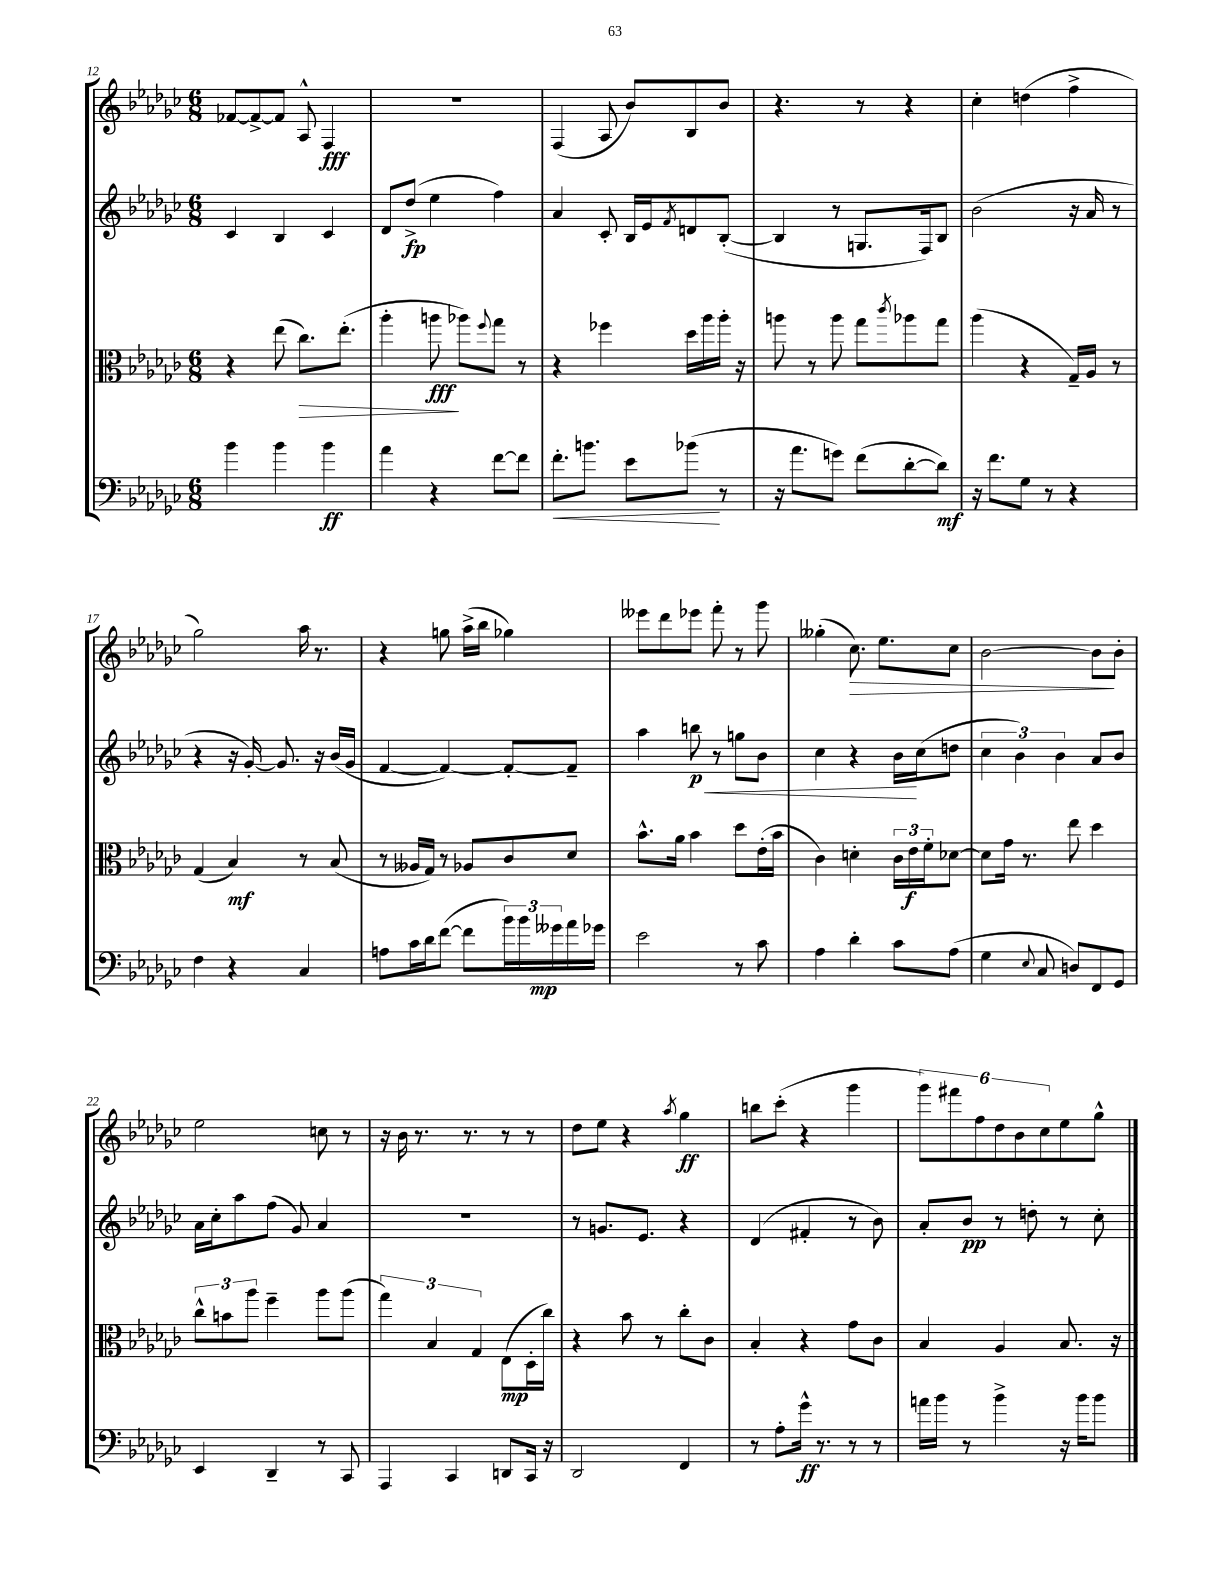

**kern	**dynam	**kern	**dynam	**kern	**dynam	**kern	**dynam
*part4	*part4	*part3	*part3	*part2	*part2	*part1	*part1
*staff4	*staff4	*staff3	*staff3	*staff2	*staff2	*staff1	*staff1
*clefF4	*	*clefC3	*	*clefG2	*	*clefG2	*
*k[b-e-a-d-g-c-]	*	*k[b-e-a-d-g-c-]	*	*k[b-e-a-d-g-c-]	*	*k[b-e-a-d-g-c-]	*
*M6/8	*	*M6/8	*	*M6/8	*	*M6/8	*
=12	=12	=12	=12	=12	=12	=12	=12
4b-\	.	4r	.	4c-/	.	[8f-X/L	.
.	.	.	.	.	.	8f-^/_	.
4b-\	.	(8ee-\	.	4B-/	.	8f-/J]	.
!	!	!	!LO:HP:b	!	!	!	!
.	.	8.cc-\L)	>	.	.	8A-^^/	.
4b-\	ff	.	.	4c-/	.	4F/	fff
.	.	(8.ee-'\J	.	.	.	.	.
=13	=13	=13	=13	=13	=13	=13	=13
4a-\	.	4aa-'\	.	8d-/L	.	2.r	.
.	.	.	.	(8dd-^/J	fp	.	.
4r	.	8aan\	fff	4ee-\	.	.	.
.	.	8aa-X\L)	]	.	.	.	.
.	.	8qqff/	.	.	.	.	.
[8f\L	.	8gg-\J	.	4ff\)	.	.	.
8f\J]	.	8r	.	.	.	.	.
=14	=14	=14	=14	=14	=14	=14	=14
!	!LO:HP:b	!	!	!	!	!	!
8.f'\L	<	4r	.	4a-/	.	(4F/	.
8.bn\J	.	.	.	.	.	.	.
.	.	4ff-X\	.	8c-'/	.	8A-/	.
8e-\L	.	.	.	16B-/LL	.	8b-/L)	.
.	.	.	.	16e-/J	.	.	.
.	.	.	.	8qf/	.	.	.
(8b-X\J	.	16dd-\LL	.	8dn/	.	8B-/	.
.	.	16aa-\	.	.	.	.	.
8r	[	16aa-'\JJ	.	([8B-'/J	.	8b-/J	.
.	.	16r	.	.	.	.	.
=15	=15	=15	=15	=15	=15	=15	=15
16r	.	8aan\	.	4B-/]	.	4.r	.
8.a-\L	.	.	.	.	.	.	.
.	.	8r	.	.	.	.	.
8gn\J)	.	8aa\	.	8r	.	.	.
(8f\L	.	8gg-\L	.	8.Gn/L	.	8r	.
.	.	8qccc-/	.	.	.	.	.
[8d-'\	.	8aa-X\	.	.	.	4r	.
.	.	.	.	16F/k)	.	.	.
8d-\J])	mf	8gg-\J	.	8B-/J	.	.	.
=16	=16	=16	=16	=16	=16	=16	=16
16r	.	(4aa-\	.	(2b-\	.	4cc-'\	.
8.f\L	.	.	.	.	.	.	.
8G-\J	.	4r	.	.	.	(4ddn\	.
8r	.	.	.	.	.	.	.
4r	.	16G-~/LL)	.	16r	.	4ff^\	.
.	.	16A-/JJ	.	16a-/	.	.	.
.	.	8r	.	8r	.	.	.
!!LO:LB:g=z
=17	=17	=17	=17	=17	=17	=17	=17
4F\	.	(4G-/	.	4r	.	2gg-\)	.
4r	.	4B-/)	mf	16r	.	.	.
.	.	.	.	[16g-'/)	.	.	.
.	.	.	.	8.g-/]	.	.	.
4C-/	.	8r	.	.	.	16aa-\	.
.	.	.	.	16r	.	8.r	.
.	.	(8B-/	.	(16b-/LL	.	.	.
.	.	.	.	16g-/JJ	.	.	.
=18	=18	=18	=18	=18	=18	=18	=18
8An\L	.	8r	.	[4f/	.	4r	.
16c-\L	.	16A--X/LL	.	.	.	.	.
16d-\J	.	16G-/JJ)	.	.	.	.	.
([8f\J	.	8r	.	4f/_)	.	8ggn\	.
8f\L]	.	8A-X/L	.	.	.	(16aa-^\LL	.
.	.	.	.	.	.	16bb-\JJ	.
24b-\L)	.	8c-/	.	8f'/L_	.	4gg-X\)	.
24b-\	.	.	.	.	.	.	.
24g--X\	mp	.	.	.	.	.	.
16a-\	.	8d-/J	.	8f~/J]	.	.	.
16g-X\JJ	.	.	.	.	.	.	.
=19	=19	=19	=19	=19	=19	=19	=19
2e-\	.	8.b-^^\L	.	4aa-\	.	8eee--X\L	.
.	.	.	.	.	.	8ddd-\	.
.	.	16a-\Jk	.	.	.	.	.
!	!	!	!	!	!LO:HP:b	!	!
.	.	4b-\	.	8bbn\	< p	8eee-X\J	.
.	.	.	.	8r	.	8fff'\	.
8r	.	8dd-\L	.	8ggn\L	.	8r	.
8c-\	.	(16e-'\L	.	8b-\J	.	8ggg-\	.
.	.	16b-\JJ	.	.	.	.	.
=20	=20	=20	=20	=20	=20	=20	=20
4A-\	.	4c-\)	.	4cc-\	.	(4gg--X'\	.
!	!	!	!	!	!	!	!LO:HP:b
4d-'\	.	4dn'\	.	4r	.	8.cc-\)	>
.	.	.	.	.	.	8.ee-\L	.
8c-\L	.	24c-\LL	.	16b-\LL	.	.	.
.	.	24e-\	f	.	.	.	.
.	.	.	.	(16cc-\J	[	.	.
.	.	24f'\J	.	.	.	.	.
(8A-\J	.	[8d-X\J	.	8ddn\J	.	8cc-\J	.
=21	=21	=21	=21	=21	=21	=21	=21
4G-\	.	8d-\L]	.	6cc-\	.	[2b-\	.
.	.	16g-\Jk	.	.	.	.	.
.	.	.	.	6b-\)	.	.	.
.	.	8.r	.	.	.	.	.
8qqE-/	.	.	.	.	.	.	.
8C-/	.	.	.	.	.	.	.
.	.	.	.	6b-\	.	.	.
8Dn/L)	.	8ee-\	.	.	.	.	.
8FF/	.	4dd-\	.	8a-/L	.	8b-\L]	.
8GG-/J	.	.	.	8b-/J	.	8b-'\J	]
!!LO:LB:g=z
=22	=22	=22	=22	=22	=22	=22	=22
4EE-/	.	12cc-^^\L	.	16a-\LL	.	2ee-\	.
.	.	.	.	16cc-'\J	.	.	.
.	.	12bn\	.	.	.	.	.
.	.	.	.	8aa-\	.	.	.
.	.	12aa-\J	.	.	.	.	.
4DD-~/	.	4ff~\	.	(8ff\J	.	.	.
.	.	.	.	8g-/)	.	.	.
8r	.	8aa-\L	.	4a-/	.	8ccn\	.
8CC-/	.	(8aa-\J	.	.	.	8r	.
=23	=23	=23	=23	=23	=23	=23	=23
4AAA-/	.	6gg-\)	.	2.r	.	16r	.
.	.	.	.	.	.	16b-\	.
.	.	.	.	.	.	8.r	.
.	.	6B-/	.	.	.	.	.
4CC-/	.	.	.	.	.	.	.
.	.	.	.	.	.	8.r	.
.	.	6G-/	.	.	.	.	.
8DDn/L	.	(8E-\L	mp	.	.	8r	.
16CC-/Jk	.	16D-'\L	.	.	.	8r	.
16r	.	16cc-\JJ)	.	.	.	.	.
=24	=24	=24	=24	=24	=24	=24	=24
2DD-/	.	4r	.	8r	.	8dd-\L	.
.	.	.	.	8.gn/L	.	8ee-\J	.
.	.	8b-\	.	.	.	4r	.
.	.	.	.	8.e-/J	.	.	.
.	.	8r	.	.	.	.	.
.	.	.	.	.	.	8qaa-/	.
4FF/	.	8cc-'\L	.	4r	.	4gg-\	ff
.	.	8c-\J	.	.	.	.	.
=25	=25	=25	=25	=25	=25	=25	=25
8r	.	4B-'/	.	(4d-/	.	8bbn\L	.
8A-'\L	.	.	.	.	.	(8ccc-'\J	.
16g-^^\Jk	ff	4r	.	4f#X'/	.	4r	.
8.r	.	.	.	.	.	.	.
8r	.	8g-\L	.	8r	.	4ggg-\	.
8r	.	8c-\J	.	8b-\)	.	.	.
=26	=26	=26	=26	=26	=26	=26	=26
16an\LL	.	4B-/	.	8a-'/L	.	12ggg-\L)	.
16b-\JJ	.	.	.	.	.	.	.
.	.	.	.	.	.	12fff#X\	.
8r	.	.	.	8b-/J	pp	.	.
.	.	.	.	.	.	12ff\	.
4b-^\	.	4A-/	.	8r	.	12dd-\	.
.	.	.	.	.	.	12b-\	.
.	.	.	.	8ddn'\	.	.	.
.	.	.	.	.	.	12cc-\	.
16r	.	8.B-/	.	8r	.	8ee-\	.
16b-\KL	.	.	.	.	.	.	.
8b-\J	.	.	.	8cc-'\	.	8gg-^^\J	.
.	.	16r	.	.	.	.	.
==	==	==	==	==	==	==	==
*-	*-	*-	*-	*-	*-	*-	*-
